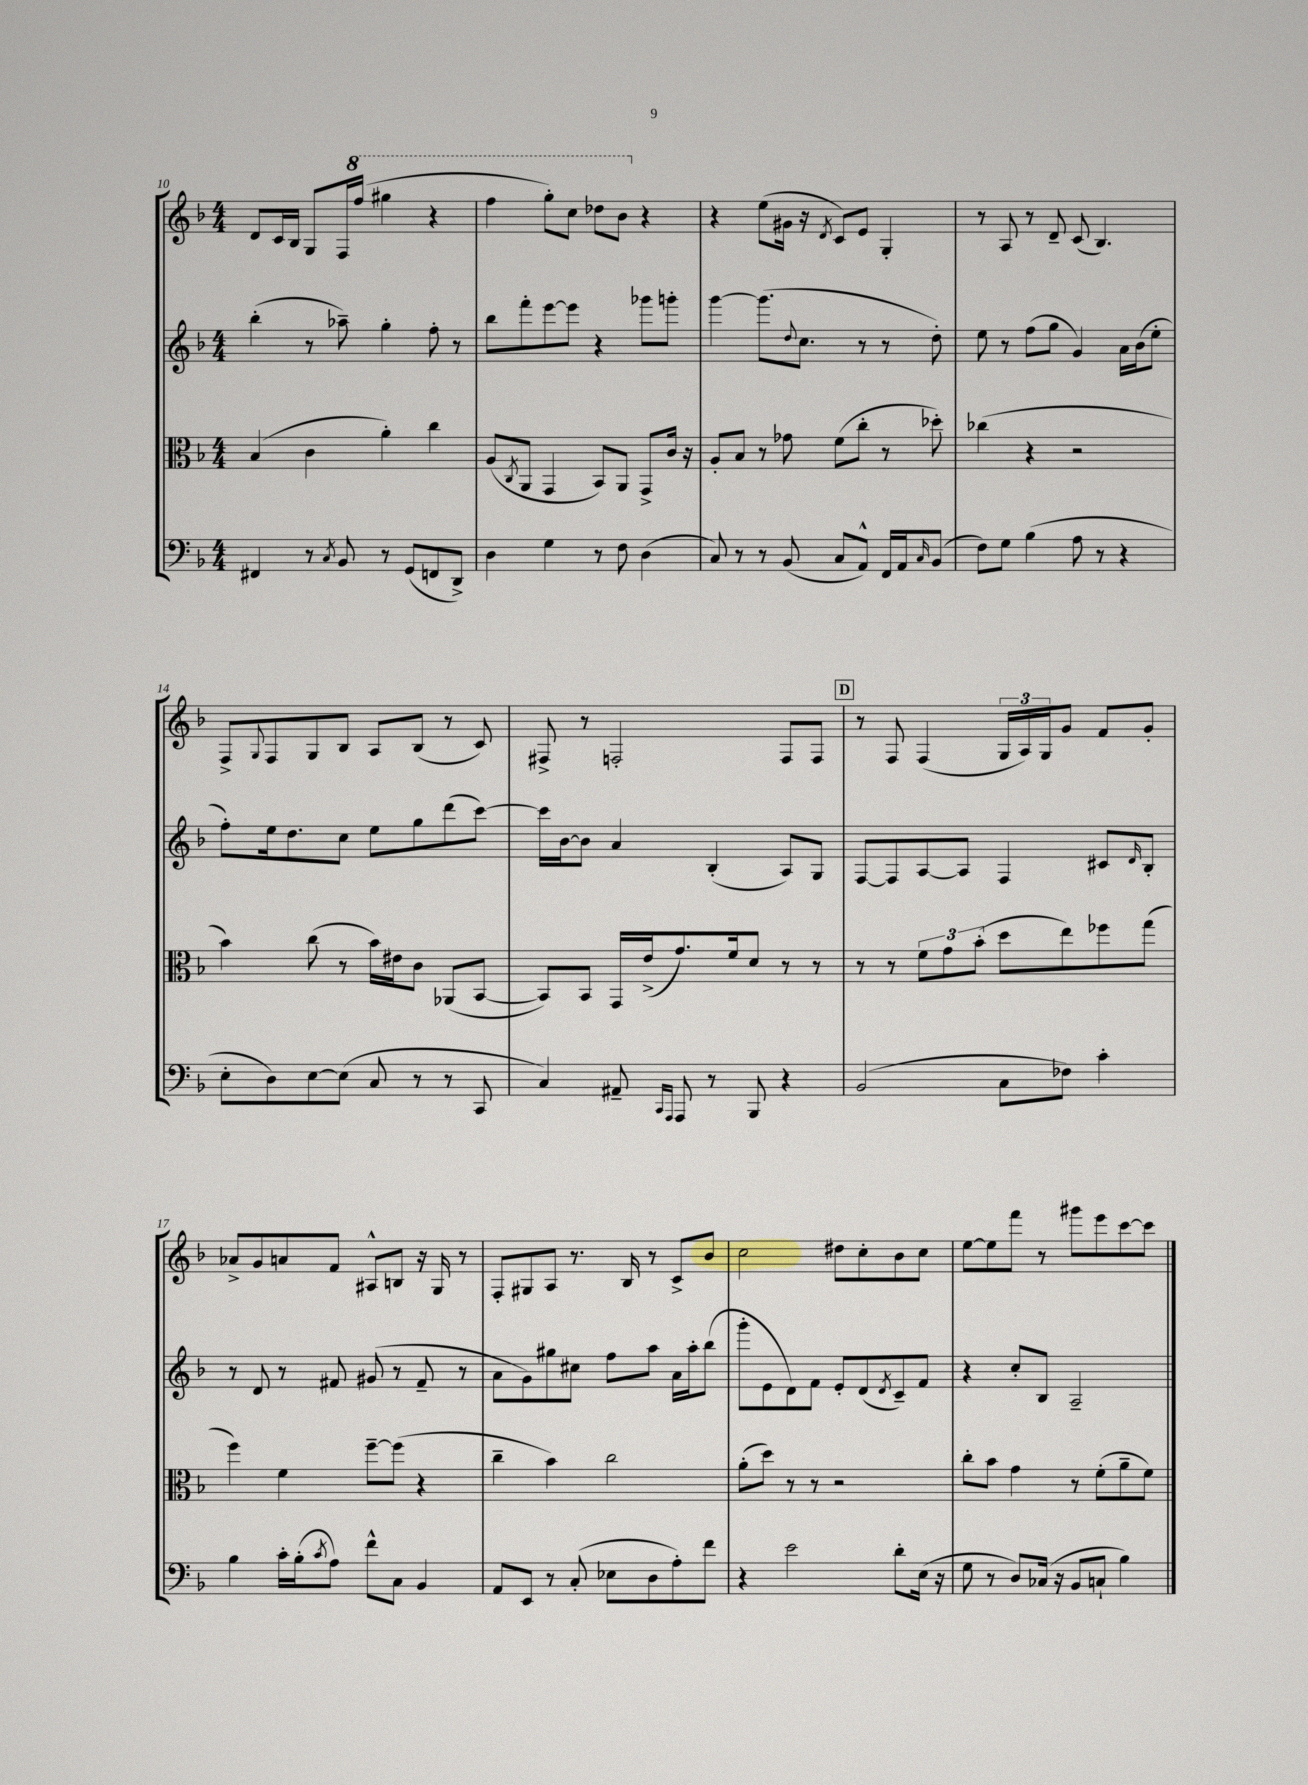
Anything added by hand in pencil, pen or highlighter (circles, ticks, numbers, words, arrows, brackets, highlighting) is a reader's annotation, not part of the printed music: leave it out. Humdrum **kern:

**kern	**kern	**kern	**kern
*staff4	*staff3	*staff2	*staff1
*clefF4	*clefC3	*clefG2	*clefG2
*k[b-]	*k[b-]	*k[b-]	*k[b-]
*M4/4	*M4/4	*M4/4	*M4/4
4FF#/	(4B-/	(4bb-'\	8d/L
.	.	.	16c/L
.	.	.	16B-/JJ
8r	4c\	8r	8G/L
8qC/	.	.	.
8BB-/	.	8aa-~\)	16F/L
.	.	.	(16fff/JJ
8r	4a'\)	4gg'\	4ggg#\
(8GG/L	.	.	.
8FF/	4cc\	8ff'\	4r
8DD^/J)	.	8r	.
=	=	=	=
4D\	(8A/L	8bb-\L	4fff\
.	8qC/	.	.
.	8AA/J	8fff'\	.
4G\	4GG/	[8eee\	8ggg'\L)
.	.	8eee\]J	8ccc\J
8r	8BB-/L)	4r	8ddd-\L
8F\	8AA/J	.	8bb-\J
(4D\	8GG^/L	8ggg-\L	4r
.	16c/Jk	8ggg'\J	.
.	16r	.	.
=	=	=	=
8C/)	8A'/L	[4ggg\	4r
8r	8B-/J	.	.
8r	8r	(8.ggg\]L	(8ee\L
(8BB-/	8g-\	.	16g#\Jk
.	.	8qqdd/	.
.	.	8.cc\J	16r
.	.	.	8qd/
8C/L	(8f\L	.	8c/L)
8AA^^/J)	8cc'\J	8r	8e/J
16FF/LL	8r	8r	4G'/
16AA/J	.	.	.
16qqC/	.	.	.
(8BB-/J	8dd-'\)	8dd'\)	.
=	=	=	=
8F\L)	(4cc-\	8ee\	8r
8G\J	.	8r	8A/
(4B-\	4r	(8ff\L	8r
.	.	8gg\J	8d~/
8A\	2r	4g/)	(8c/
8r	.	.	4.B-/)
4r	.	16a\LL	.
.	.	(16b-\J	.
.	.	8ee'\J	.
=	=	=	=
8E'\L	4b-\)	8ff'\L)	8F^/L
.	.	.	8qqG/
8D\)	.	16ee\k	8F/
.	.	8.dd\	.
[8E\	(8cc\	.	8G/
(8E\]J	8r	8cc\J	8B-/J
8C/	16b-\LL)	8ee\L	8A/L
.	16e#\J	.	.
8r	8c\J	8gg\	(8B-/J
8r	(8AA-/L	(8ddd\	8r
8CC/	[8BB-/J	[8ccc\J)	8c/)
=	=	=	=
4C/)	8BB-/]L)	16ccc\]LL	8F#^/
.	.	[16b-\J	.
.	8BB-/J	8b-\]J	8r
8AA#~/	16GG/LL	4a/	2F'/
.	(16e^/J	.	.
16qqCC/LL	.	.	.
16qqAAA/JJ	.	.	.
8AAA/	8.g/)	.	.
8r	.	(4B-'/	.
.	16f/k	.	.
8BBB-/	8d/J	.	.
4r	8r	8A/L)	8F/L
.	8r	8G/J	8F/J
=	=	=	=
(2BB-/	8r	[8F/L	8r
.	8r	8F/]	8F/
.	12f\L	[8A/	(4F/
.	12g\	.	.
.	.	8A/]J	.
.	(12b-'\J	.	.
8C\L	8dd\L	4F/	24G/LL
.	.	.	24A/)
.	.	.	24G/J
8F-\J)	8ee\)	.	8g/J
4c'\	8ff-\	8c#/L	8f/L
.	.	16qqd/	.
.	(8gg\J	8B-'/J	8g'/J
=	=	=	=
4B-\	4ff\)	8r	8a-^/L
.	.	8d/	8g/
16c'\LL	4f\	8r	8a/
(16B-'\J	.	.	.
8qc/	.	.	.
8A\J)	.	8f#/	8f/J
8f^^\L	[8ff~\L	(8g#/	8A#^^/L
8C\J	(8ff\]J	8r	8B/J
4BB-/	4r	8f#~/	16r
.	.	.	16G/
.	.	8r	8r
=	=	=	=
8AA/L	4cc~\	8a\L	8F'/L
8EE/J	.	8g\)	8G#/
8r	4b-\)	8gg#\	8A/J
(8C'/	.	8cc#\J	8.r
8E-\L	2cc\	8ff\L	.
.	.	.	16B-/
8D\	.	8aa\J	8r
8A'\)	.	16a\LL	8c^/L
.	.	16aa'\J	.
8f\J	.	(8bb-\J	8b-/J
=	=	=	=
4r	(8a'\L	8ggg'\L	2cc\
.	8dd\J)	8e\	.
2e\	8r	8d\)	.
.	8r	8f\J	.
.	2r	8e'/L	8dd#\L
.	.	(8d/	8cc'\
.	.	8qd/	.
8d'\L	.	8c~/)	8b-\
(16E\Jk	.	8f/J	8cc\J
16r	.	.	.
=	=	=	=
8G\	8cc'\L	4r	[8ee\L
8r	8b-\J	.	8ee\]
8D/L)	4g\	8cc'/L	8fff\J
(16C-/Jk	.	8B-/J	8r
16r	.	.	.
8BB-/L	8r	2A~/	8ggg#\L
8C`/J	(8f'\L	.	8eee\
4B-\)	8a~\	.	[8ccc\
.	8f\J)	.	8ccc\]J
==	==	==	==
*-	*-	*-	*-
